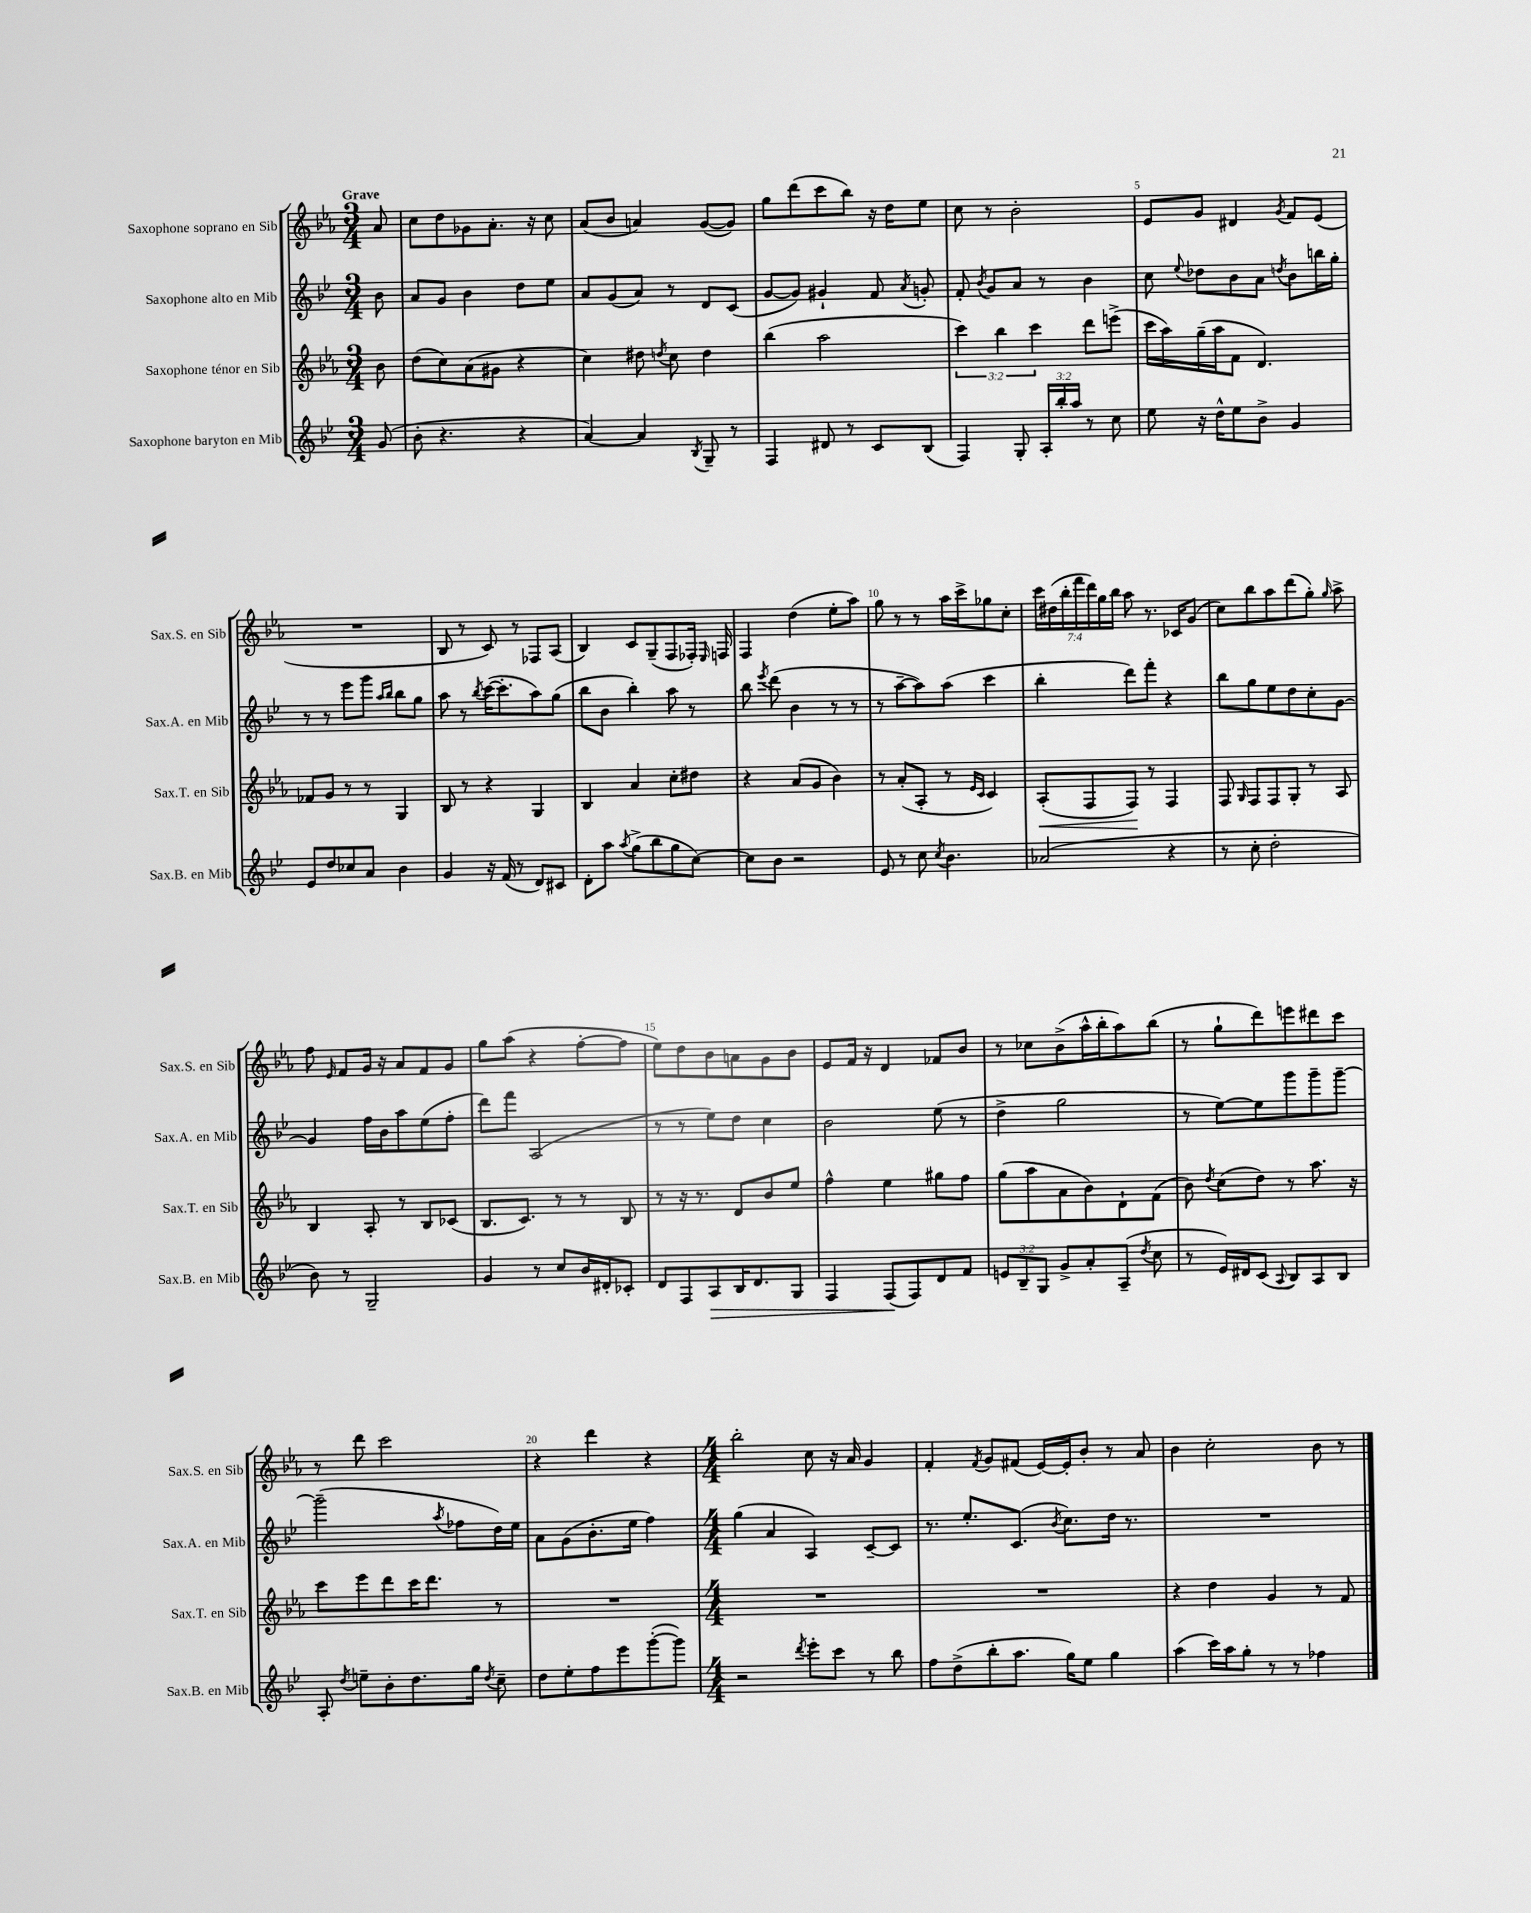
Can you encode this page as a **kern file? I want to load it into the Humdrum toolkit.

**kern	**kern	**kern	**kern
*staff4	*staff3	*staff2	*staff1
*clefG2	*clefG2	*clefG2	*clefG2
*k[b-e-]	*k[b-e-a-]	*k[b-e-]	*k[b-e-a-]
*M3/4	*M3/4	*M3/4	*M3/4
(8g	8b-	8b-	8a-
=	=	=	=
8b-'	(8dd	8a	8cc
4.r	8cc)	8g	8dd
.	(8a-	4b-	8g-
.	8g#	.	8.a-'
4r	4r	8dd	.
.	.	.	16r
.	.	8ee-	8cc
=	=	=	=
[4a)	4cc)	8a	(8a-
.	.	(8g	8b-
4a]	8dd#	8a)	4a)
.	8qdd	.	.
.	8cc	8r	.
8qB-	.	.	.
8G~	4dd	8d	([8g
8r	.	(8c	8g])
=	=	=	=
4F	(4bb-	[8g	8gg
.	.	8g])	(8ddd
8d#	2aa-	4g#`	8ccc
8r	.	.	8bb-)
8c	.	8f	16r
.	.	.	16dd
.	.	8qa	.
(8B-	.	8g'	8ee-
=	=	=	=
4F)	6ccc)	8f'	8cc
.	.	8qb-	.
.	.	8g	8r
.	6bb-	.	.
8G'	.	8a	2b-'
.	6ccc	.	.
24A'	.	8r	.
24bb-'	.	.	.
24aa	.	.	.
8r	8ddd	4b-	.
8cc	(8eee^	.	.
=	=	=	=
8ee-	16ccc	8cc	8e-
.	16aa-)	.	.
.	.	8qqee-	.
16r	(16gg~	8dd-	8g
16dd^^	16aa-	.	.
8ee-	8f	8b-	4d#
8b-^	4.d)	8a	.
.	.	8qdd	8qg
4g	.	8b-	8f
.	.	16bb	(8e-
.	.	16gg'	.
=	=	=	=
8e-	8f-	8r	2.r
8dd	8g	8r	.
8cc-	8r	8eee-	.
8a	8r	8ggg	.
.	.	16qqaa	.
.	.	16qqbb-	.
4b-	4G	8bb-	.
.	.	8gg	.
=	=	=	=
4g	8B-	8aa	8B-
.	8r	8r	8r
.	.	8qbb-	.
16r	4r	([16ccc	8c)
(16f	.	8.ccc']	.
8r	.	.	8r
8d)	4G	8aa)	8F-
8c#	.	(8gg	(8A-
=	=	=	=
8d'	4B-	8bb-	4B-)
8aa	.	8b-	.
8qaa	.	.	.
(8gg^	4a-	4bb-')	8c
8bb-	.	.	(8G~
8gg	8cc'	8aa	8F
[8cc)	8dd#	8r	16F-')
.	.	.	16qqE-
.	.	.	16F
=	=	=	=
8cc]	4r	8bb-	4F
.	.	8qeee-	.
8b-	.	(8ddd	.
2r	(8a-	4b-	(4dd
.	8g	.	.
.	4b-)	8r	8ee-'
.	.	8r	8aa-)
=	=	=	=
8e-	8r	8r	8gg
8r	(8a-'	[8aa~	8r
8cc	8A-'	8aa])	8r
8qcc	.	.	.
4.b-	8r	(8aa	16aa-
.	.	.	16ccc^
.	16qqe-	.	.
.	16qqc	.	.
.	4c)	4ccc	8gg-
.	.	.	8cc'
=	=	=	=
(2a-	(8A-'	4bb-'	28ccc
.	.	.	(28dd#
.	.	.	28bb-'
.	.	.	28fff
.	8F	.	.
.	.	.	28ddd)
.	.	.	28gg
.	.	.	28bb-
.	8F)	8ddd)	8aa-
.	8r	8fff'	8.r
4r	4F	4r	.
.	.	.	16c-
.	.	.	(8g
=	=	=	=
8r	8F	8bb-	8cc)
.	16qqG	.	.
8cc'	8F	8gg	8bb-
2dd'	8F	8ee-	8aa-
.	8G'	8dd	(8ddd
.	8r	8cc'	8gg')
.	.	.	16qqgg
.	8A-	[8g	8aa-^
=	=	=	=
8b-)	4B-	4g]	8ff
.	.	.	16qqe-
8r	.	.	8f
2G~	8A-'	16ff	16g
.	.	16b-	16r
.	8r	8aa	8a-
.	8B-	(8ee-	8f
.	(8c-	8ff'	8g
=	=	=	=
4g	8.B-	8ddd)	8gg
.	.	8fff	(8aa-
.	8.c)	.	.
8r	.	(2A	4r
8cc	8r	.	.
16b-	8r	.	[8ff'
16d#'	.	.	.
8c-'	8B-	.	8ff]
=	=	=	=
8d	8r	8r	8ee-)
8F	16r	8r	8dd
.	8.r	.	.
8A	.	8ee-)	8b-
16B-	8d	8dd	8a
8.d	.	.	.
.	8b-	4cc	8g
8G	8ee-	.	8b-
=	=	=	=
4F	4ff^^	2b-	8e-
.	.	.	16f
.	.	.	16r
(8F	4ee-	.	4d
8F)	.	.	.
8d	8gg#	(8ee-	8f-
8f	8ff	8r	8b-
=	=	=	=
12e	(8gg	4dd^	8r
12B-~	.	.	.
.	8aa-	.	8cc-
12G	.	.	.
8g^	8a-	2gg	(8b-^
8a'	8b-)	.	16aa-^^
.	.	.	16bb-'
(8A~	8d`	.	8aa-)
8qdd	.	.	.
8cc	(8f	.	(8bb-
=	=	=	=
8r	8b-)	8r	8r
.	8qdd	.	.
16e-)	(8cc	[8ee-)	8gg`
16d#	.	.	.
(8c	8dd)	8ee-]	8ddd)
8qqA	.	.	.
8B-)	8r	8ggg	8eee
8A	8.aa-	8ggg~	8ddd#
8B-	.	[8ggg~	8ccc
.	16r	.	.
=	=	=	=
8A'	8ccc	(2ggg~]	8r
8qdd	.	.	.
8ee~	8eee-	.	8ddd
8b-'	8ddd	.	2ccc
8.dd	16ccc	.	.
.	8.ddd	.	.
.	.	8qaa	.
.	.	8ff-	.
16gg	.	.	.
8qdd	.	.	.
8cc~	8r	16dd)	.
.	.	16ee-	.
=	=	=	=
8dd	2.r	8a	4r
8ee-'	.	(8g	.
8ff	.	8.b-'	4ddd
8eee-	.	.	.
.	.	16ee-	.
([8ggg'	.	4ff)	4r
8ggg])	.	.	.
=	=	=	=
*M4/4	*M4/4	*M4/4	*M4/4
2r	1r	(4gg	2bb-'
.	.	4a	.
8qddd	.	.	.
8eee-'	.	4A)	8cc
8ccc	.	.	16r
.	.	.	16a-
8r	.	[8c~	4g
8bb-	.	8c]	.
=	=	=	=
8ff	1r	8.r	4f'
(8dd^	.	.	.
.	.	8.ee-'	.
.	.	.	8qf
8bb-'	.	.	8g
8.aa	.	(8.c	(8f#
.	.	.	[16e-)
.	.	8qb-	.
16gg)	.	8.cc)	16e-']
8ee-	.	.	8b-'
4gg	.	16dd	8r
.	.	8.r	.
.	.	.	8a-
=	=	=	=
(4aa	4r	1r	4b-
16ccc)	4dd	.	2cc'
16aa	.	.	.
8gg'	.	.	.
8r	4g	.	.
8r	.	.	.
4ff-	8r	.	8b-
.	8f	.	8r
==	==	==	==
*-	*-	*-	*-
